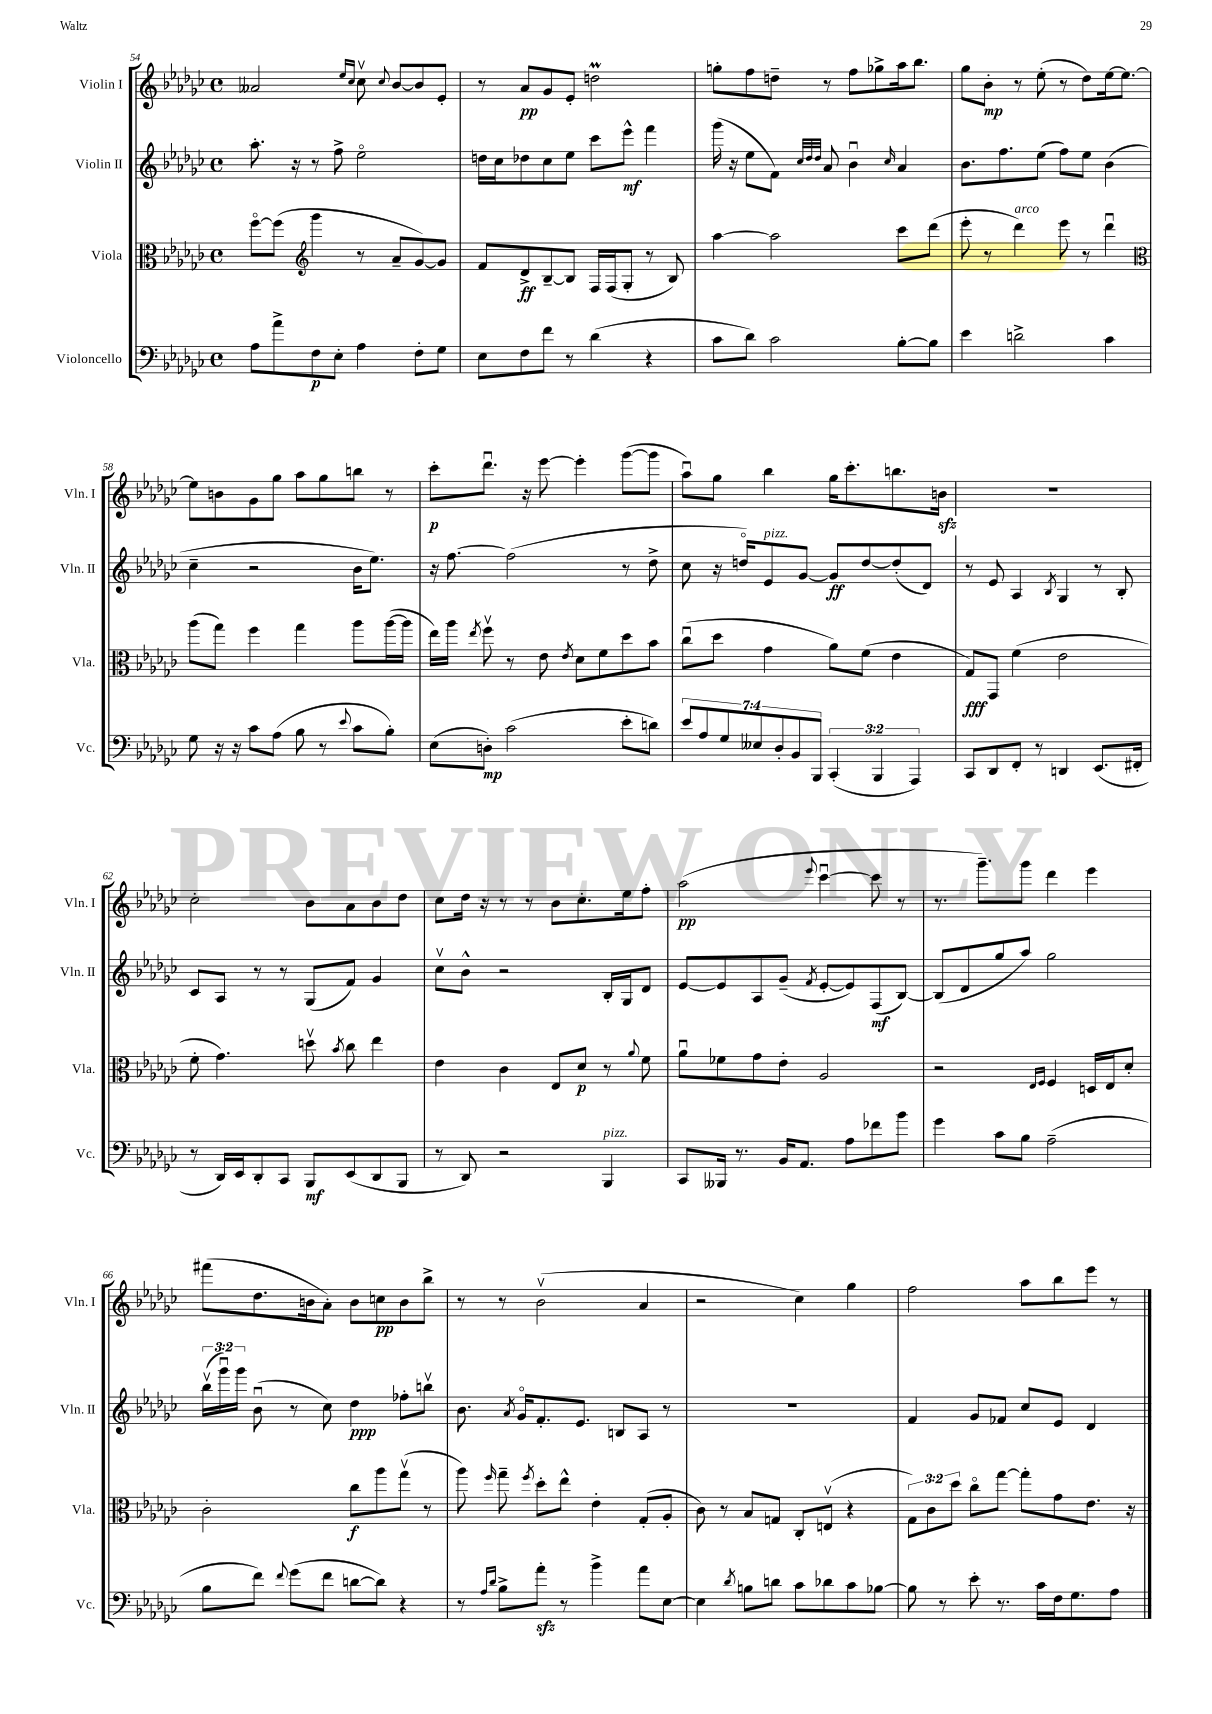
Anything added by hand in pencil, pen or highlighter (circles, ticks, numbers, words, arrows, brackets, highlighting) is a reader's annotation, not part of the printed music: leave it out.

**kern	**kern	**kern	**kern
*staff4	*staff3	*staff2	*staff1
*clefF4	*clefC3	*clefG2	*clefG2
*k[b-e-a-d-g-c-]	*k[b-e-a-d-g-c-]	*k[b-e-a-d-g-c-]	*k[b-e-a-d-g-c-]
*M4/4	*M4/4	*M4/4	*M4/4
*met(c)	*met(c)	*met(c)	*met(c)
8A-\L	[8ffo\L	8.aa-'\	2a--/
8a-^\	(8ff\]J	.	.
.	.	16r	.
*	*clefG2	*	*
8F\	4ggg-\	8r	.
8E-'\J	.	8ff^\	.
.	.	.	16qqee-/LL
.	.	.	16qqcc-/JJ
4A-\	8r	2ee-o\	8cc-v\
.	.	.	8qqcc-/
.	8a-~/L	.	[8b-/L
8F'\L	[8g-/)	.	8b-/]
8G-\J	8g-/]J	.	8e-'/J
=	=	=	=
8E-\L	8f/L	16dd\LL	8r
.	.	16cc-\J	.
8F\	8d-^/	8dd-\	8a-/L
8f\J	[8B-~/	8cc-\	8g-/
8r	8B-/]J	8ee-\J	8e-'/J
(4d-\	16F/LL	8ccc-\L	2dd\
.	(16F/J	.	.
.	8G-'/J	8eee-^^\J	.
4r	8r	4fff\	.
.	8B-/)	.	.
=	=	=	=
8c-\L	[4aa-\	(16ggg-\	8gg'\L
.	.	16r	.
8d-\J)	.	8ee-\L	8ff\
2c-\	2aa-\]	8f\J)	8dd~\J
.	.	32qqcc-/LLL	.
.	.	32qqdd-/	.
.	.	32qqdd-/JJJ	.
.	.	8a-/	8r
.	.	4b-u\	8ff\L
.	.	.	8gg-^\
.	.	16qqcc-/	.
[8B-'\L	8ccc-\L	4a-/	16aa-\k
.	.	.	8.bb-\J
8B-\]J	(8ddd-\J	.	.
=	=	=	=
4e-\	8eee-'\	8.b-\L	8gg-\L
.	8r	.	8b-'\J
.	.	8.ff\	.
2d^\	4ddd-\)	.	8r
.	.	(8ee-\J	(8ee-'\
.	8eee-\	8ff\L)	8r
.	8r	8ee-\J	8dd-\L)
4c-\	4ddd-u\	(4b-\	[16ee-\k
.	.	.	8.ee-\_J
=	=	=	=
*	*clefC3	*	*
8G-\	(8aa-\L	4cc-~\	8ee-\]L
16r	8gg-\J)	.	8b\
16r	.	.	.
8c-\L	4ff\	2r	8g-\
(8A-\J	.	.	8gg-\J
8B-\	4gg-\	.	8aa-\L
8r	.	.	8gg-\
8qqe-/	.	.	.
8c-\L	8aa-\L	16b-\LK	8bb\J
.	.	8.ee-\J)	.
8B-'\J)	([16aa-\L	.	8r
.	16aa-\]JJ	.	.
=	=	=	=
(8E-\L	16ee-\LL)	16r	8ccc-'\L
.	16aa-\JJ	[8.ff\	.
.	8qee-/	.	.
8D'\J)	8ffv\	.	8.ddd-u\J
(2c-\	8r	(2ff\]	.
.	.	.	16r
.	8e-\	.	[8eee-\
.	8qe-/	.	.
.	8d-\L	.	4eee-'\]
.	8f\	.	.
8e-'\L	8dd-\	8r	([8ggg-\L
8d\J)	8b-\J	8dd-^\	8ggg-\]J
=	=	=	=
14e-/L	(8cc-u\L	8cc-\	8aa-u\L)
14A-/	.	.	.
.	8dd-\J	16r	8gg-\J
14G-/	.	.	.
.	.	16ddo/LK)	.
14E--/	.	.	.
.	4g-\	8e-/	4bb-\
14D-'/	.	.	.
14BB-/	.	.	.
.	.	[8g-/J	.
14BBB-/J	.	.	.
(6CC-'/	8a-\L)	8g-/]L	16gg-\LK
.	.	.	8.ccc-'\
.	(8f\J	[8dd/	.
6BBB-/	.	.	.
.	4e-\	(8dd'/]	8.bb\
6AAA-/)	.	.	.
.	.	8d-/J)	.
.	.	.	16b\Jk
=	=	=	=
8CC-/L	8G-/L)	8r	1r
8DD-/	8GG-/J	8e-/	.
8FF'/J	(4f\	4A-/	.
8r	.	.	.
.	.	8qB-/	.
4DD/	2e-\	4G-/	.
(8.EE-/L	.	8r	.
.	.	8B-'/	.
16FF#'/Jk	.	.	.
=	=	=	=
8r	8f'\	8c-/L	2cc-'\
16DD-/LL)	4.g-\)	8A-/J	.
16EE-/J	.	.	.
8DD-'/	.	8r	.
8CC-/J	.	8r	.
8BBB-/L	8ddv\	(8G-/L	8b-\L
.	8qb-/	.	.
(8EE-/	8cc-\	8f/J)	8a-\
8DD-/	4ee-\	4g-/	8b-\
8BBB-/J	.	.	8dd-\J
=	=	=	=
8r	4e-\	8cc-v\L	8cc-\L
8DD-/)	.	8b-^^\J	16dd-\Jk
.	.	.	16r
2r	4c-\	2r	8r
.	.	.	8r
.	8E-/L	.	8b-\L
.	8d-/J	.	8.cc-'\
4BBB-/	8r	16B-'/LL	.
.	.	16G-/J	16ee-\k
.	8qqa-/	.	.
.	8f\	8d-/J	8ff'\J
=	=	=	=
8CC-/L	8a-u\L	[8e-/L	(2aa-\
16BBB--/Jk	8f-\	8e-/]	.
8.r	.	.	.
.	8g-\	8A-/	.
16BB-/LK	8e-'\J	(8g-~/J	.
8.AA-/J	.	.	.
.	.	8qf/	8qqeee-/
.	2A-/	[8e-'/L	[4ccc-u\
8A-\L	.	8e-/])	.
8f-\	.	(8F/	8ccc-\]
8b-\J	.	[8B-/J)	8r
=	=	=	=
4g-\	2r	(8B-/]L	8.r
.	.	8d-/	.
.	.	.	8.ggg-~\L)
8c-\L	.	8gg-/	.
8B-\J	.	8aa-/J)	8ggg-\J
.	16qqE-/LL	.	.
.	16qqF/JJ	.	.
(2A-~\	4F/	2gg-\	4ddd-\
.	16D/LL	.	4eee-\
.	16E-/J	.	.
.	8d-'/J	.	.
=	=	=	=
8B-\L	2c-'\	(24bb-v\LL	(8fff#\L
.	.	24ggg-u\)	.
.	.	24ggg-\JJ	.
8f\J)	.	(8b-u\	8.dd-\
8qqf/	.	.	.
(8g-\L	.	8r	.
.	.	.	16b\k
8f\J	.	8cc-\)	8a-'\J)
[8d\L	8cc-\L	4dd-\	8b\L
8d\]J)	8aa-\	.	8cc\
4r	(8gg-v\J	8ff-'\L	8b\
.	8r	8bbv\J	8bb-^\J
=	=	=	=
8r	8aa-\)	8.b-\	8r
16qqA-/LL	.	.	.
16qqd-/JJ	16qqff/	.	.
8B-^\L	8gg-~\	.	8r
.	.	8qa-/	.
.	.	16g-o/LK	.
.	8qff/	.	.
8a-'\J	8dd-'\L	8.f'/	(2b-v\
8r	8ee-^^\J	.	.
.	.	8.e-/J	.
4b-^\	4e-'\	.	.
.	.	8B/L	.
8a-\L	(8G-'/L	8A-/J	4a-/
[8E-\J	8A-'/J	8r	.
=	=	=	=
4E-\]	8c-\)	1r	2r
.	8r	.	.
8qd-/	.	.	.
8B\L	8B-/L	.	.
8d\J	8G/J	.	.
8c-\L	8C-'/L	.	4cc-\)
8d-\	(8Ev/J	.	.
8c-\	4r	.	4gg-\
[8B-\J	.	.	.
=	=	=	=
8B-\]	12G-\L)	4f/	2ff\
.	12c-\	.	.
8r	.	.	.
.	12dd-\J	.	.
8e-'\	8cc-o\L	8g-/L	.
8.r	[8gg-\J	8f-/J	.
.	8gg-'\]L	8cc-/L	8aa-\L
16c-\LL	.	.	.
16F\J	8g-\	8e-/J	8bb-\
8.G-\	.	.	.
.	8.e-\J	4d-/	8eee-\J
8A-\J	.	.	8r
.	16r	.	.
==	==	==	==
*-	*-	*-	*-
